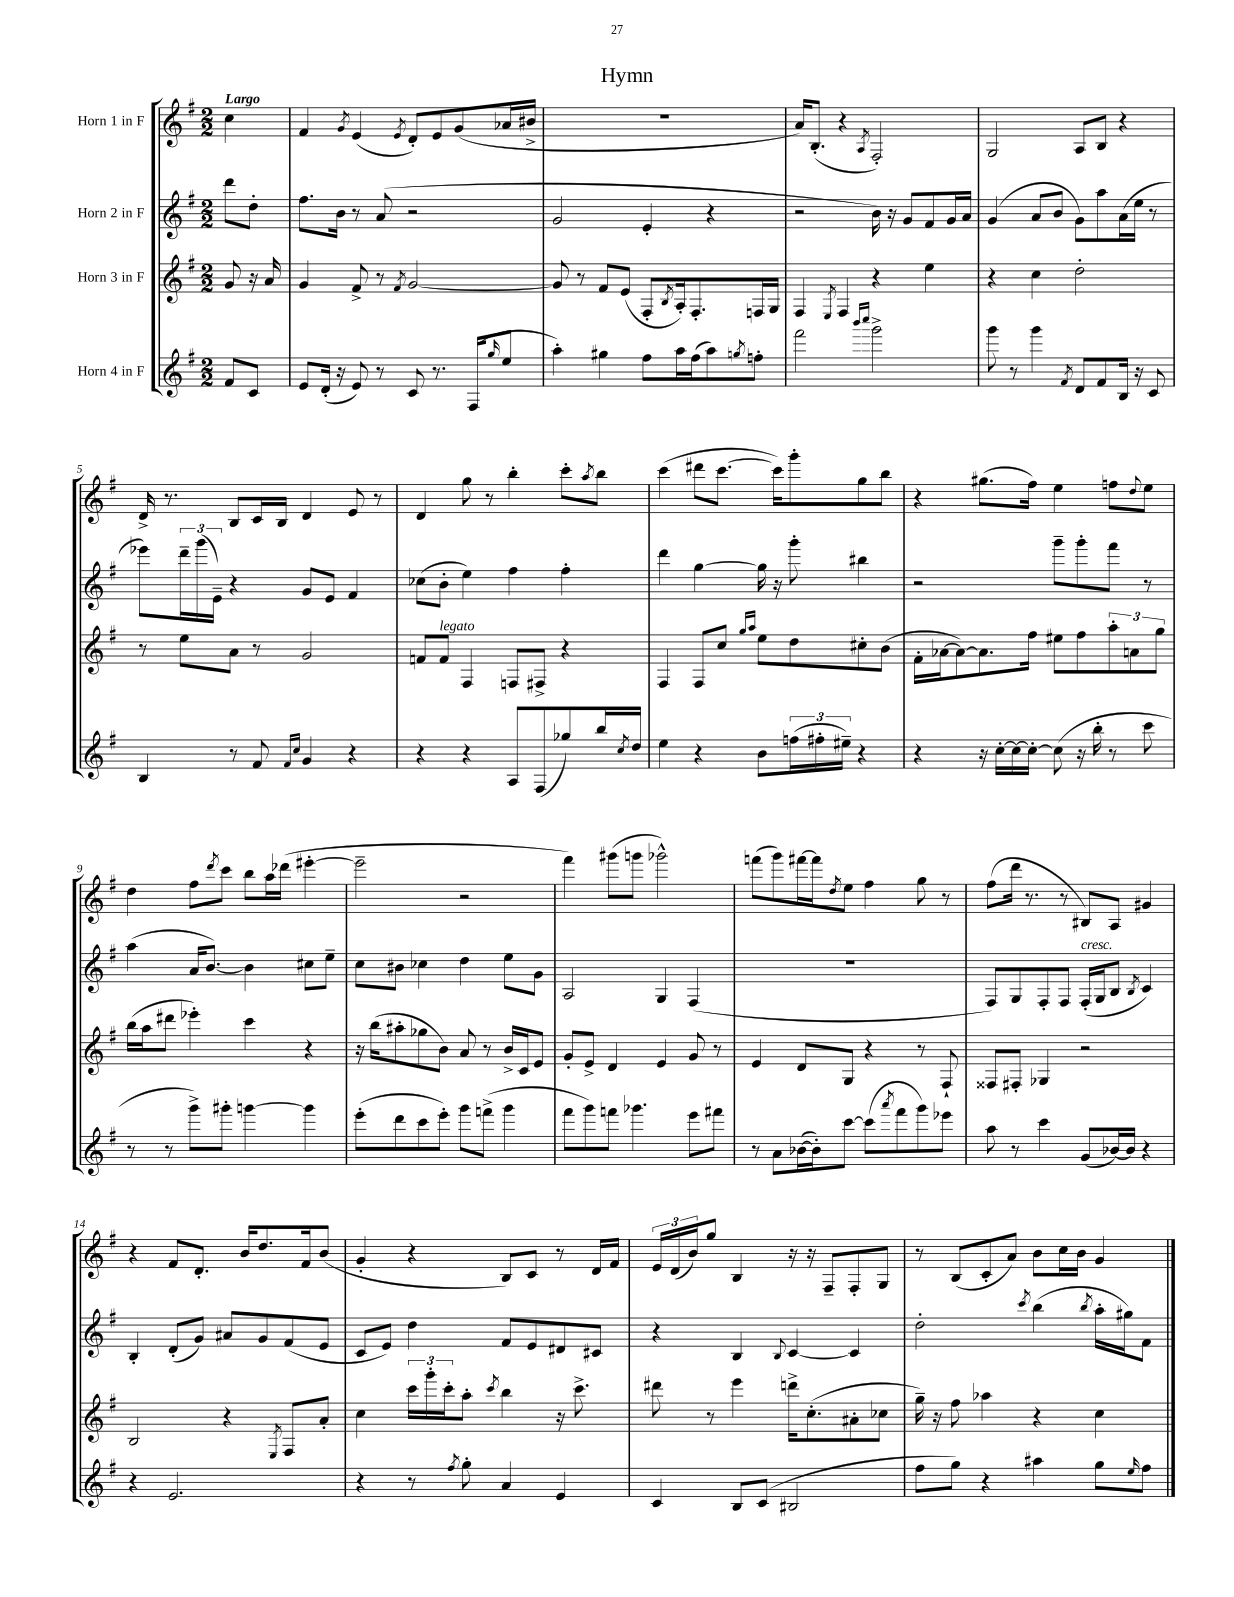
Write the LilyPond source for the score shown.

\header { title = "Hymn" }
<<
\new StaffGroup <<
\new Staff = "s0" \with { instrumentName = "Horn 1 in F" } {
    \clef treble \key g \major \numericTimeSignature \time 2/2 \partial 4 \tempo "Largo"
    c''4 |
    fis'4 \acciaccatura { g'8 } e'4( \acciaccatura { e'8 } d'8-.) e'8 g'8( aes'16 bis'16-> |
    R1 |
    a'16) b8.-.( r4 \acciaccatura { a8 } fis2-.) |
    g2 a8 b8 r4 |
    d'16-> r8. b8 c'16 b16 d'4 e'8 r8 |
    d'4 g''8 r8 b''4-. c'''8-. \acciaccatura { a''8 } b''8 |
    c'''4( dis'''8 c'''8.~ c'''16) g'''8-. g''8 b''8 |
    r4 gis''8.( fis''16) e''4 f''8 \appoggiatura { d''8 } e''8 |
    d''4 fis''8 \acciaccatura { d'''8 } c'''8 b''8 a''16 des'''16( eis'''4~-. |
    eis'''2-- r2 |
    fis'''4) gis'''8( g'''8 ges'''2-^) |
    f'''8( g'''8) fis'''16~ fis'''16 \acciaccatura { d''8 } e''8 fis''4 g''8 r8 |
    fis''8( d'''16 r8. r8 bis8) a8 gis'4 |
    r4 fis'8 d'8.-. b'16 d''8. fis'16 b'8( |
    g'4-. r4 b8) c'8 r8 d'16 fis'16 |
    \tuplet 3/2 { e'16 d'16( b'16) } g''8 b4 r16 r16 fis8-- fis8-. g8 |
    r8 b8( c'8-. a'8) b'8 c''16 b'16 g'4 \bar "|." |
}
\new Staff = "s1" \with { instrumentName = "Horn 2 in F" } {
    \clef treble \key g \major \numericTimeSignature \time 2/2 \partial 4
    d'''8 d''8-. |
    fis''8. b'16 r8 a'8( r2 |
    g'2 e'4-. r4 |
    r2 b'16) r16 g'8 fis'8 g'16 a'16 |
    g'4( a'8 b'8 g'8) a''8 a'16( e''16 r8 |
    ees'''8) \tuplet 3/2 { d'''16-- g'''16( e'16--) } r4 g'8 e'8 fis'4 |
    ces''8( b'8-. e''4) fis''4 fis''4-. |
    d'''4 g''4~ g''16 r16 g'''8-. bis''4 |
    r2 g'''8-- g'''8-. fis'''8 r8 |
    a''4( a'16 b'8.~) b'4 cis''8 e''8-- |
    c''8 bis'8 ces''4 d''4 e''8 g'8 |
    a2 g4 fis4( |
    R1 |
    fis8) g8 fis8-. fis8 fis16-.^\markup { \italic "cresc." }( g16 b8 \acciaccatura { b8 } c'4) |
    b4-. d'8-.( g'8) ais'8 g'8 fis'8( e'8 |
    c'8 e'8) d''4 fis'8 e'8 dis'8 cis'8 |
    r4 b4 \appoggiatura { b8 } c'4~ c'4 |
    d''2-. \acciaccatura { c'''8 } b''4( \acciaccatura { b''8 } a''16-. gis''16) fis'8 \bar "|." |
}
\new Staff = "s2" \with { instrumentName = "Horn 3 in F" } {
    \clef treble \key g \major \numericTimeSignature \time 2/2 \partial 4
    g'8 r16 a'16 |
    g'4 fis'8-> r8 \acciaccatura { fis'8 } g'2~ |
    g'8 r8 fis'8 e'8( fis8-. \acciaccatura { b8 } a16-.) fis8.-. f16 g16 |
    fis4 \acciaccatura { e8 } fis4 r4 e''4 |
    r4 c''4 d''2-. |
    r8 e''8 a'8 r8 g'2 |
    f'8 f'8^\markup { \italic "legato" } fis4 f8 fis8-> r4 |
    fis4 fis8 c''8 \grace { g''16 a''16 } e''8 d''8 cis''8-. b'8( |
    fis'16-. aes'16~ aes'8~) aes'8. fis''16 eis''8 fis''8 \tuplet 3/2 { a''8-. a'8 g''8 } |
    b''16( a''16 dis'''8 ees'''4-.) c'''4 r4 |
    r16 b''16( ais''8-. ges''8 b'8) a'8 r8 b'16-> c'16 e'8 |
    g'8-. e'8-> d'4 e'4 g'8 r8 |
    e'4 d'8 g8 r4 r8 fis8-! |
    fisis8 fis8-. ges4 r2 |
    b2 r4 \acciaccatura { e8 } fis8 a'8-. |
    c''4 \tuplet 3/2 { c'''16 g'''16-. c'''16-. } a''8-. \acciaccatura { c'''8 } b''4 r16 c'''8.-> |
    dis'''8 r8 e'''4 d'''16-> c''8.-.( ais'8-. ces''8 |
    g''16--) r16 fis''8 aes''4 r4 c''4 \bar "|." |
}
\new Staff = "s3" \with { instrumentName = "Horn 4 in F" } {
    \clef treble \key g \major \numericTimeSignature \time 2/2 \partial 4
    fis'8 c'8 |
    e'8 d'16-.( r16 e'8) r8 c'8 r8. fis16( \grace { g''16 } e''8 |
    a''4-.) gis''4 fis''8 a''16 fis''16( a''8) \acciaccatura { g''8 } f''8-. |
    fis'''2 \grace { b'''16 c''''16 } g'''2-> |
    g'''8 r8 g'''4 \acciaccatura { fis'8 } d'8 fis'8 b16 r16 c'8 |
    b4 r8 fis'8 \grace { fis'16 c''16 } g'4 r4 |
    r4 r4 a8 fis8( ges''8) b''16 \acciaccatura { c''8 } d''16 |
    e''4 r4 b'8 \tuplet 3/2 { f''16( fis''16-. eis''16--) } r4 |
    r4 r16 c''16~-. c''16~ c''16~-. c''8( r16 b''16-. r8 c'''8 |
    r8 r8 g'''8->) gis'''8-. g'''4~ g'''4 |
    e'''8-.( d'''8 c'''8 e'''8-.) g'''8 f'''8->( g'''4 |
    fis'''8 g'''8) f'''8 ges'''4. e'''8 fis'''8 |
    r8 a'8 bes'16~( bes'16-.) c'''8~ c'''8( \acciaccatura { a'''8 } fis'''8 g'''8) ees'''8 |
    a''8 r8 c'''4 g'8( bes'16~) bes'16 r4 |
    r4 e'2. |
    r4 r8 \acciaccatura { fis''8 } g''8-. a'4 e'4 |
    c'4 b8 c'8( bis2 |
    fis''8 g''8) r4 ais''4 g''8 \grace { e''16 } fis''8 \bar "|." |
}
>>
>>
